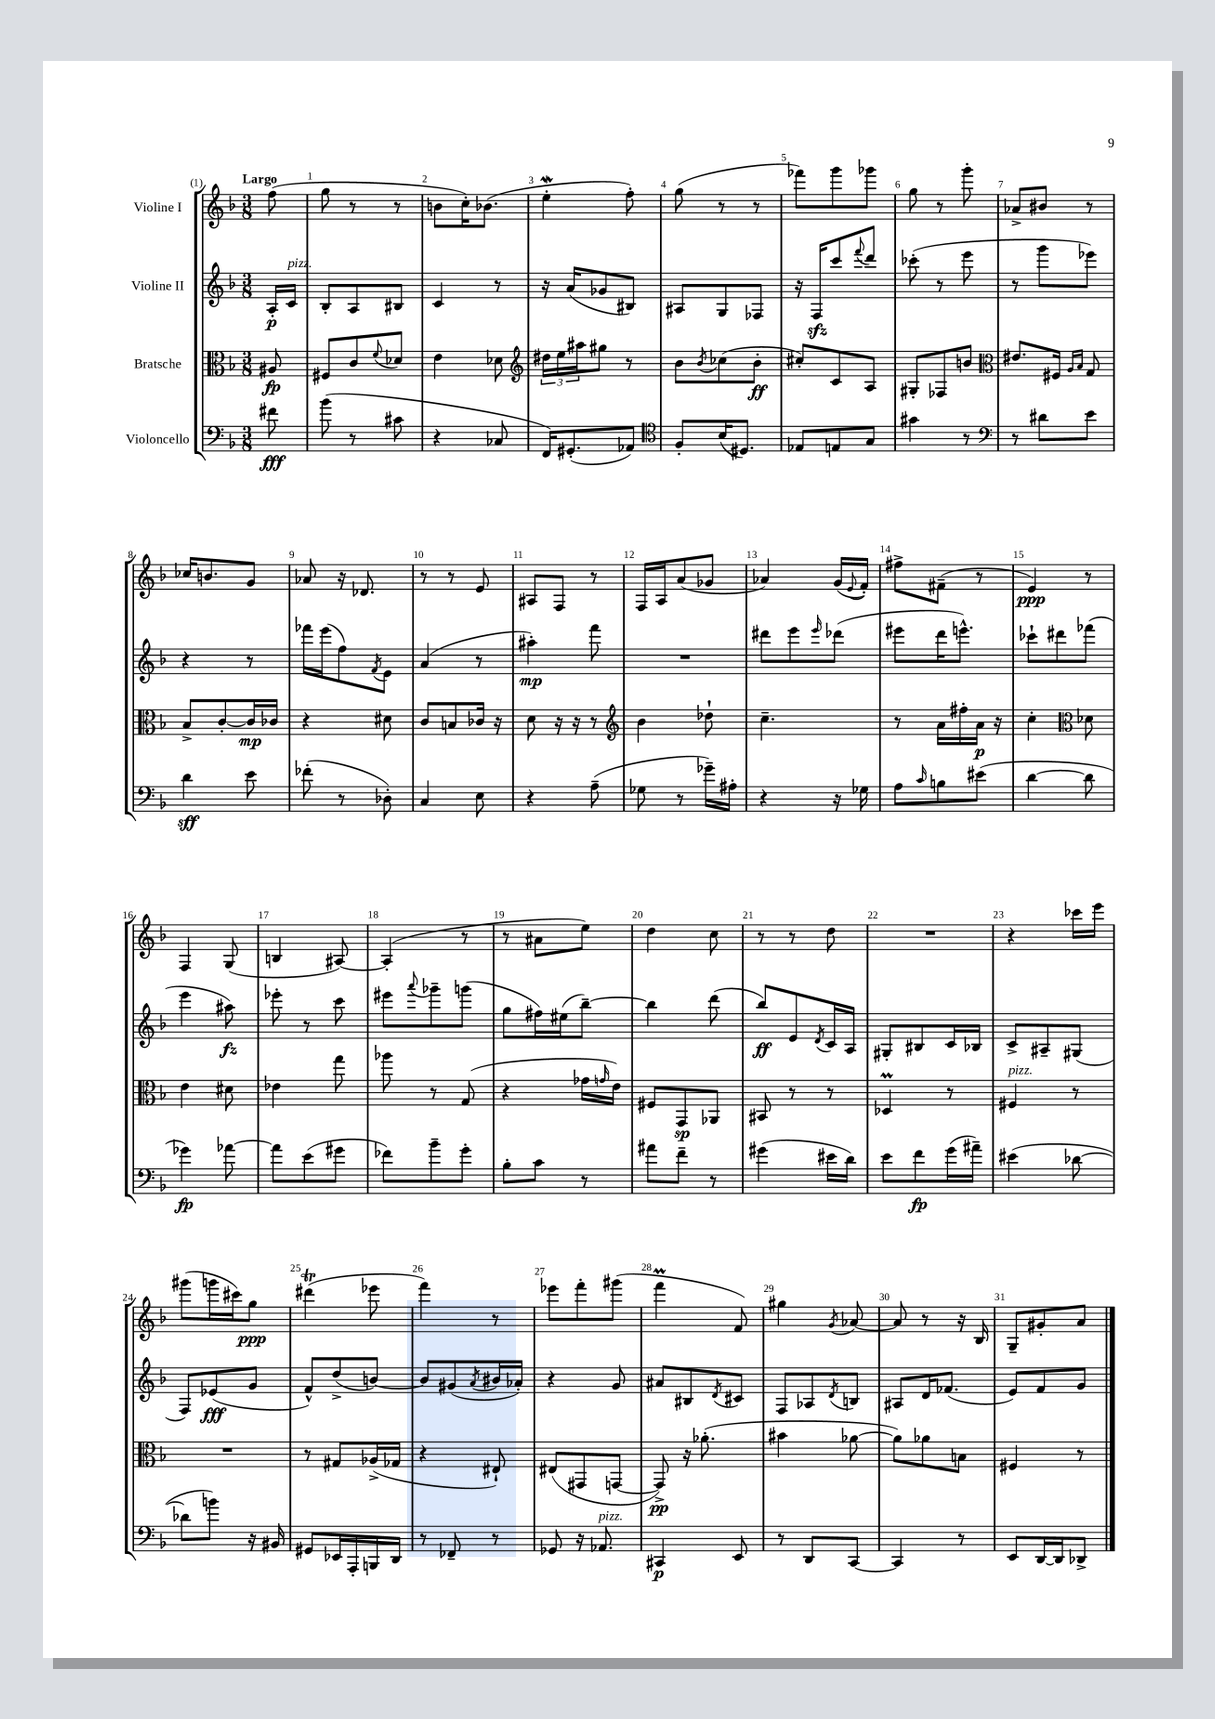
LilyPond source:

<<
\new StaffGroup <<
\new Staff = "s0" \with { instrumentName = "Violine I" } {
    \clef treble \key f \major \numericTimeSignature \time 3/8 \partial 8 \tempo "Largo"
    f''8( |
    g''8 r8 r8 |
    b'8 c''16-.) bes'8.( |
    e''4-.\mordent f''8-.) |
    g''8( r8 r8 |
    fes'''8) g'''8 ges'''8 |
    g''8 r8 g'''8-. |
    aes'8-> bis'8 r8 |
    ces''16 b'8. g'8 |
    aes'8 r16 des'8. |
    r8 r8 e'8 |
    ais8 f8 r8 |
    f16 a16 a'8( ges'8 |
    aes'4) g'16( \appoggiatura { e'8 } f'16-.) |
    fis''8-> fis'8--( r8 |
    e'4\ppp) r8 |
    f4 g8( |
    b4 ais8~) |
    ais4-.( r8 |
    r8 ais'8 e''8) |
    d''4 c''8 |
    r8 r8 d''8 |
    R4. |
    r4 ces'''16 e'''16 |
    gis'''8( g'''16 cis'''16) g''8\ppp |
    dis'''4\trill( ees'''8 |
    f'''4) r8 |
    ees'''8 f'''8-. gis'''8( |
    f'''4\prall f'8) |
    gis''4 \acciaccatura { g'8 } aes'8~ |
    aes'8 r8 r16 bes16 |
    g8-- gis'8-. a'8 \bar "|." |
}
\new Staff = "s1" \with { instrumentName = "Violine II" } {
    \clef treble \key f \major \numericTimeSignature \time 3/8 \partial 8
    a16-.\p c'16^\markup { \italic "pizz." } |
    bes8-. a8 bis8 |
    c'4 r8 |
    r16 a'16( ges'8 bis8) |
    ais8 g8 fes8 |
    r16 f16\sfz c'''8 \appoggiatura { f'''8 } d'''8 |
    ces'''8-.( r8 e'''8 |
    r8 g'''8 ees'''8) |
    r4 r8 |
    fes'''16 e'''16( f''8) \acciaccatura { f'8 } e'8 |
    a'4( r8 |
    ais''4-.\mp) f'''8 |
    R4. |
    dis'''8 e'''8 \grace { e'''16 } des'''8( |
    eis'''8 d'''16 e'''8.-^) |
    ces'''8-! dis'''8 fes'''8( |
    e'''4 ais''8\fz) |
    ees'''8-. r8 c'''8 |
    eis'''8 \appoggiatura { a'''8 } ges'''8-- g'''8( |
    g''8 fis''16) eis''16( bes''8~--) |
    bes''4 d'''8( |
    bes''8\ff) e'8 \acciaccatura { d'8 } c'16 a16 |
    gis8-. bis8 c'16 bes16 |
    c'8-> ais8-- gis8( |
    f8) ees'8\fff( g'8 |
    f'8-^) d''8->( b'8~) |
    b'8 gis'8( \acciaccatura { a'8 } bis'16 aes'16-.) |
    r4 g'8 |
    ais'8 bis8 \acciaccatura { d'8 } cis'8 |
    f8 aes8 \acciaccatura { d'8 } b8 |
    ais8 d'16 fes'8.( |
    e'8) f'8 g'8 \bar "|." |
}
\new Staff = "s2" \with { instrumentName = "Bratsche" } {
    \clef alto \key f \major \numericTimeSignature \time 3/8 \partial 8
    ais8\fp |
    fis8 c'8 \appoggiatura { f'8 } des'8 |
    e'4 des'8 |
    \clef treble \tuplet 3/2 { dis''16 e''16 ais''16 } gis''8 r8 |
    bes'8 \acciaccatura { bes'8 } ces''8( bes'8-.\ff |
    cis''8-.) c'8 a8 |
    gis8-. fes8 b'8 |
    \clef alto eis'8. fis16 \grace { a16 bes16 } g8 |
    bes8-> c'8~-. c'16\mp ces'16 |
    r4 dis'8 |
    c'8 b8 ces'16 r16 |
    d'8 r16 r16 r8 |
    \clef treble bes'4 des''8-! |
    c''4.-- |
    r8 a'16 fis''16-. a'16\p r16 |
    c''4-. \clef alto des'8 |
    e'4 dis'8 |
    ees'4 g''8 |
    aes''8 r8 g8( |
    r4 ges'16 \grace { g'16 } e'16) |
    fis8 g,8\sp aes,8 |
    bis,8 r8 r8 |
    des4\prall r8 |
    fis4^\markup { \italic "pizz." } r8 |
    R4. |
    r8 gis8 aes16->( ges16 |
    r4 eis8-!) |
    eis8( gis,8 g,8~ |
    g,8->\pp) r16 aes'8.-.( |
    bis'4 aes'8~ |
    aes'8) aes'8 b8 |
    fis4 r8 \bar "|." |
}
\new Staff = "s3" \with { instrumentName = "Violoncello" } {
    \clef bass \key f \major \numericTimeSignature \time 3/8 \partial 8
    fis'8\fff |
    bes'8( r8 cis'8 |
    r4 ces8 |
    f,16) gis,8.-.( aes,8) |
    \clef tenor f8-. bes16( dis8.) |
    ees8 e8 g8 |
    gis'4 r8 |
    \clef bass r8 dis'8 e'8 |
    d'4\sff e'8 |
    fes'8-.( r8 des8-.) |
    c4 e8 |
    r4 a8--( |
    ges8 r8 ges'16--) ais16-. |
    r4 r16 ges16 |
    a8 \grace { c'16 } b8 eis'8( |
    d'4~ d'8 |
    ges'4\fp) aes'8~ |
    aes'8 e'8( gis'8 |
    fes'8) bes'8-- g'8-. |
    bes8-. c'8 r8 |
    ais'8 f'8-- r8 |
    gis'4( eis'16 d'16) |
    e'8 f'8\fp g'16( ais'16--) |
    eis'4( des'8~ |
    des'8 b'8) r16 bis,16 |
    gis,8 ees,16 a,,16-. b,,16 d,16 |
    r8 fes,8-- r8 |
    ges,8 r16 aes,8.^\markup { \italic "pizz." } |
    cis,4\p e,8 |
    r8 d,8 c,8~ |
    c,4 r8 |
    e,8 d,16~ d,16 des,8-> \bar "|." |
}
>>
>>
\layout { \context { \Score \override BarNumber.break-visibility = ##(#f #t #t) barNumberVisibility = #all-bar-numbers-visible } }
